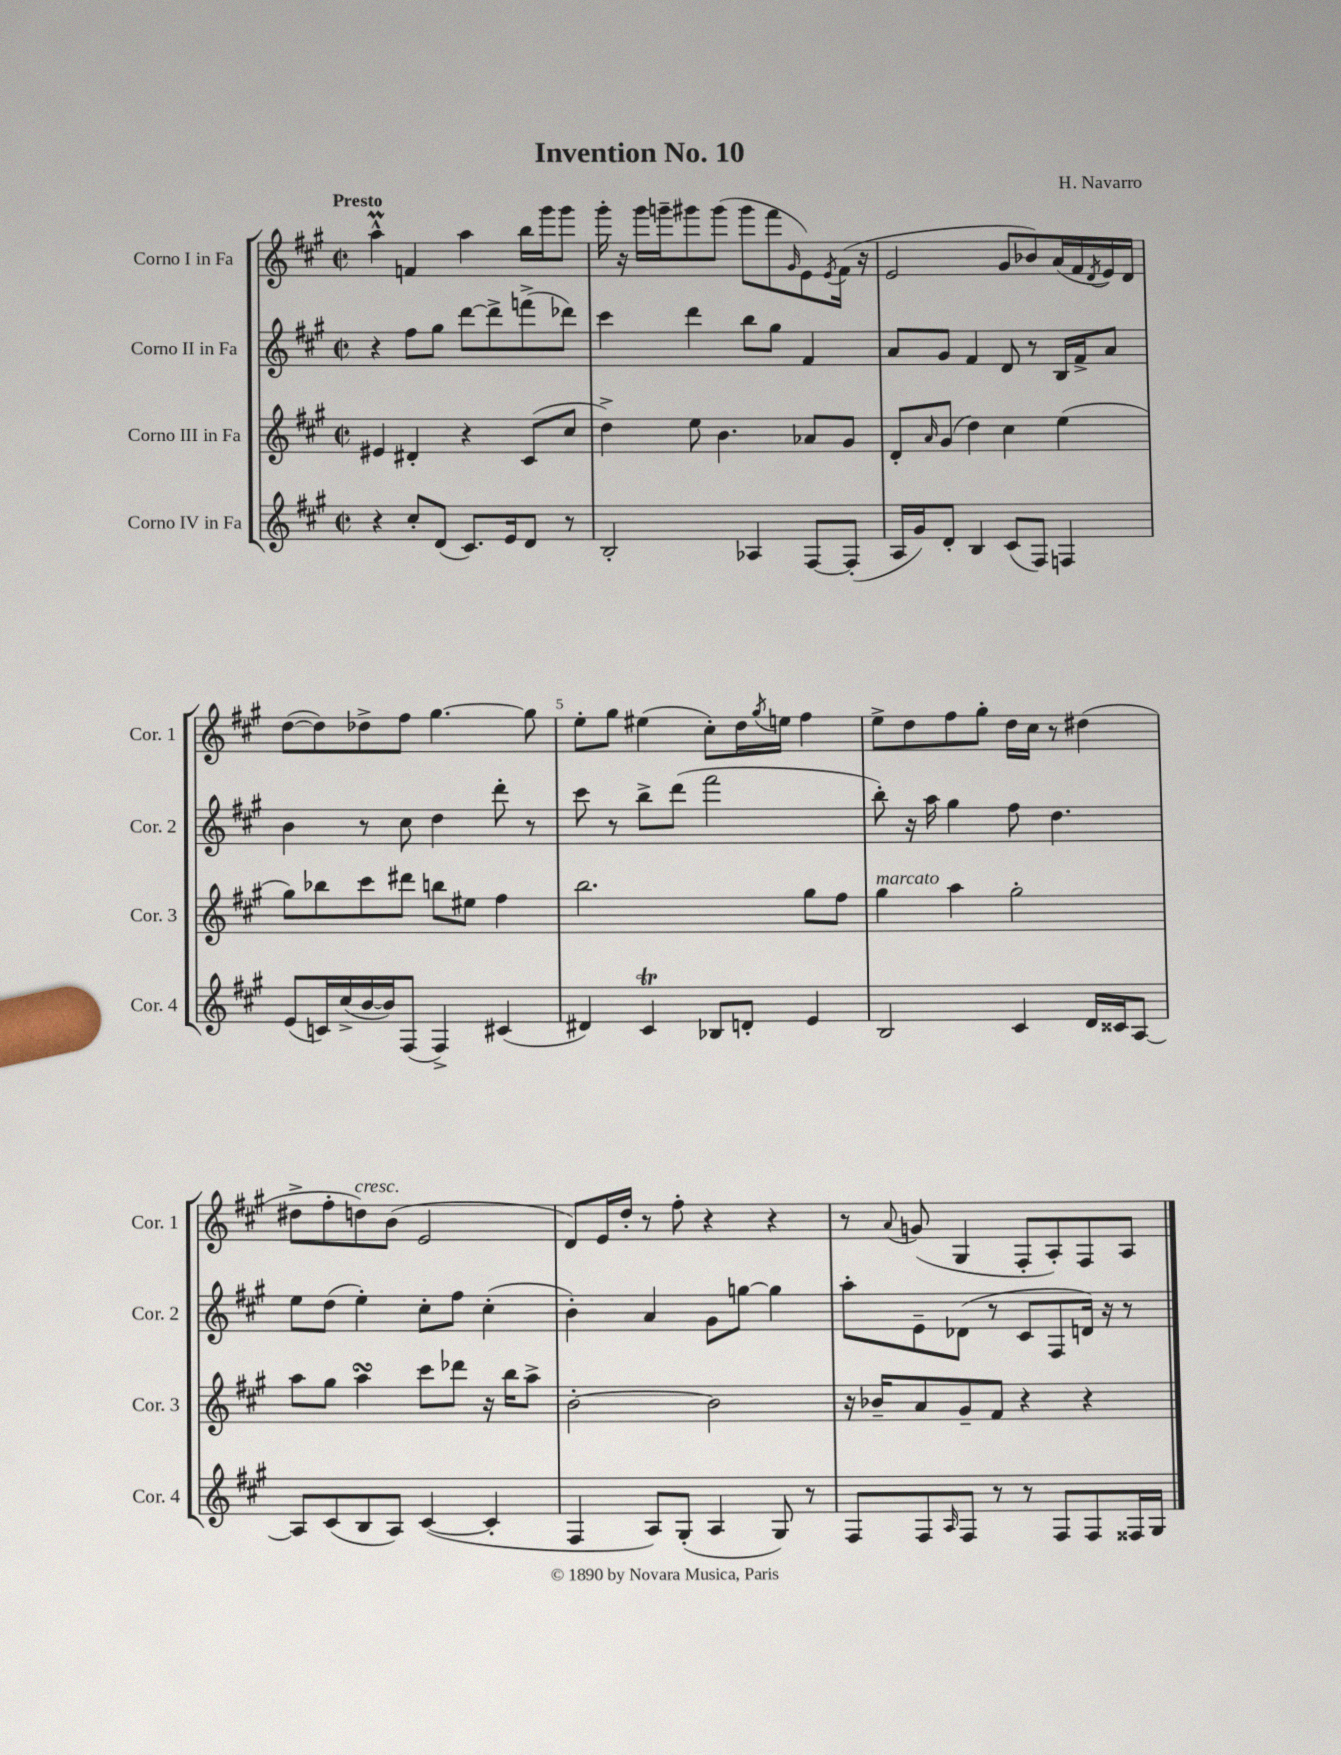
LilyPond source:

\header { title = "Invention No. 10" composer = "H. Navarro" }
<<
\new StaffGroup <<
\new Staff = "s0" \with { instrumentName = "Corno I in Fa" shortInstrumentName = "Cor. 1" } {
    \clef treble \key a \major \defaultTimeSignature \time 2/2 \tempo "Presto"
    a''4-^\prall f'4 a''4 b''16 gis'''16 gis'''8 |
    gis'''16-. r16 gis'''16 g'''16-- gis'''8 gis'''8( gis'''8 fis'''8 \grace { gis'16 } e'8) \acciaccatura { e'8 } fis'16( r16 |
    e'2 gis'8 bes'8) a'16( fis'16 \acciaccatura { d'8 } e'16) d'16 |
    d''8~( d''8) des''8-> fis''8 gis''4.~ gis''8 |
    e''8-. gis''8 eis''4( cis''8-.) d''16 \acciaccatura { gis''8 } e''16 fis''4 |
    e''8-> d''8 fis''8 gis''8-. d''16 cis''16 r8 dis''4( |
    dis''8-> fis''8-. d''8^\markup { \italic "cresc." }) b'8( e'2 |
    d'8) e'16 d''16-. r8 fis''8-. r4 r4 |
    r8 \appoggiatura { a'8 } g'8( gis4 fis8-. a8-.) fis8 a8 \bar "|." |
}
\new Staff = "s1" \with { instrumentName = "Corno II in Fa" shortInstrumentName = "Cor. 2" } {
    \clef treble \key a \major \defaultTimeSignature \time 2/2
    r4 fis''8 gis''8 d'''8~ d'''8-> f'''8->( des'''8) |
    cis'''4 d'''4 b''8 gis''8 fis'4 |
    a'8 gis'8 fis'4 d'8 r8 b16 fis'16-> a'8 |
    b'4 r8 cis''8 d''4 d'''8-. r8 |
    cis'''8 r8 b''8-> d'''8( fis'''2 |
    b''8-.) r16 a''16 gis''4 fis''8 d''4. |
    e''8 d''8( e''4-.) cis''8-. fis''8 cis''4-.( |
    b'4-.) a'4 gis'8 g''8~ g''4 |
    a''8-. e'8-- des'8( r8 cis'8 fis8 d'16) r16 r8 \bar "|." |
}
\new Staff = "s2" \with { instrumentName = "Corno III in Fa" shortInstrumentName = "Cor. 3" } {
    \clef treble \key a \major \defaultTimeSignature \time 2/2
    eis'4 dis'4-. r4 cis'8( cis''8 |
    d''4->) e''8 b'4. aes'8 gis'8 |
    d'8-. \grace { a'16 } gis'8( d''4) cis''4 e''4( |
    gis''8) bes''8 cis'''8 dis'''8 b''8 eis''8 fis''4 |
    b''2. gis''8 fis''8 |
    gis''4^\markup { \italic "marcato" } a''4 gis''2-. |
    a''8 gis''8 a''4\turn cis'''8 des'''8 r16 b''16 a''8-> |
    b'2~-. b'2 |
    r16 bes'16-- a'8 gis'8-- fis'8 r4 r4 \bar "|." |
}
\new Staff = "s3" \with { instrumentName = "Corno IV in Fa" shortInstrumentName = "Cor. 4" } {
    \clef treble \key a \major \defaultTimeSignature \time 2/2
    r4 cis''8-. d'8( cis'8.) e'16 d'8 r8 |
    b2-. aes4 fis8~ fis8-.( |
    a16 gis'16) d'8-. b4 cis'8( fis8) f4 |
    e'8( c'16) cis''16->( b'16~ b'16) fis8( fis4->) cis'4( |
    dis'4) cis'4\trill bes8 d'8-. e'4 |
    b2 cis'4 d'16 cisis'16 a8~ |
    a8 cis'8( b8 a8) cis'4~( cis'4-. |
    fis4 a8) gis8-.( a4 gis8) r8 |
    fis8 fis8 \grace { a16 } fis8 r8 r8 fis8 fis8 fisis16 gis16 \bar "|." |
}
>>
>>
\layout { \context { \Score \override BarNumber.break-visibility = ##(#f #t #t) barNumberVisibility = #(every-nth-bar-number-visible 5) } }
